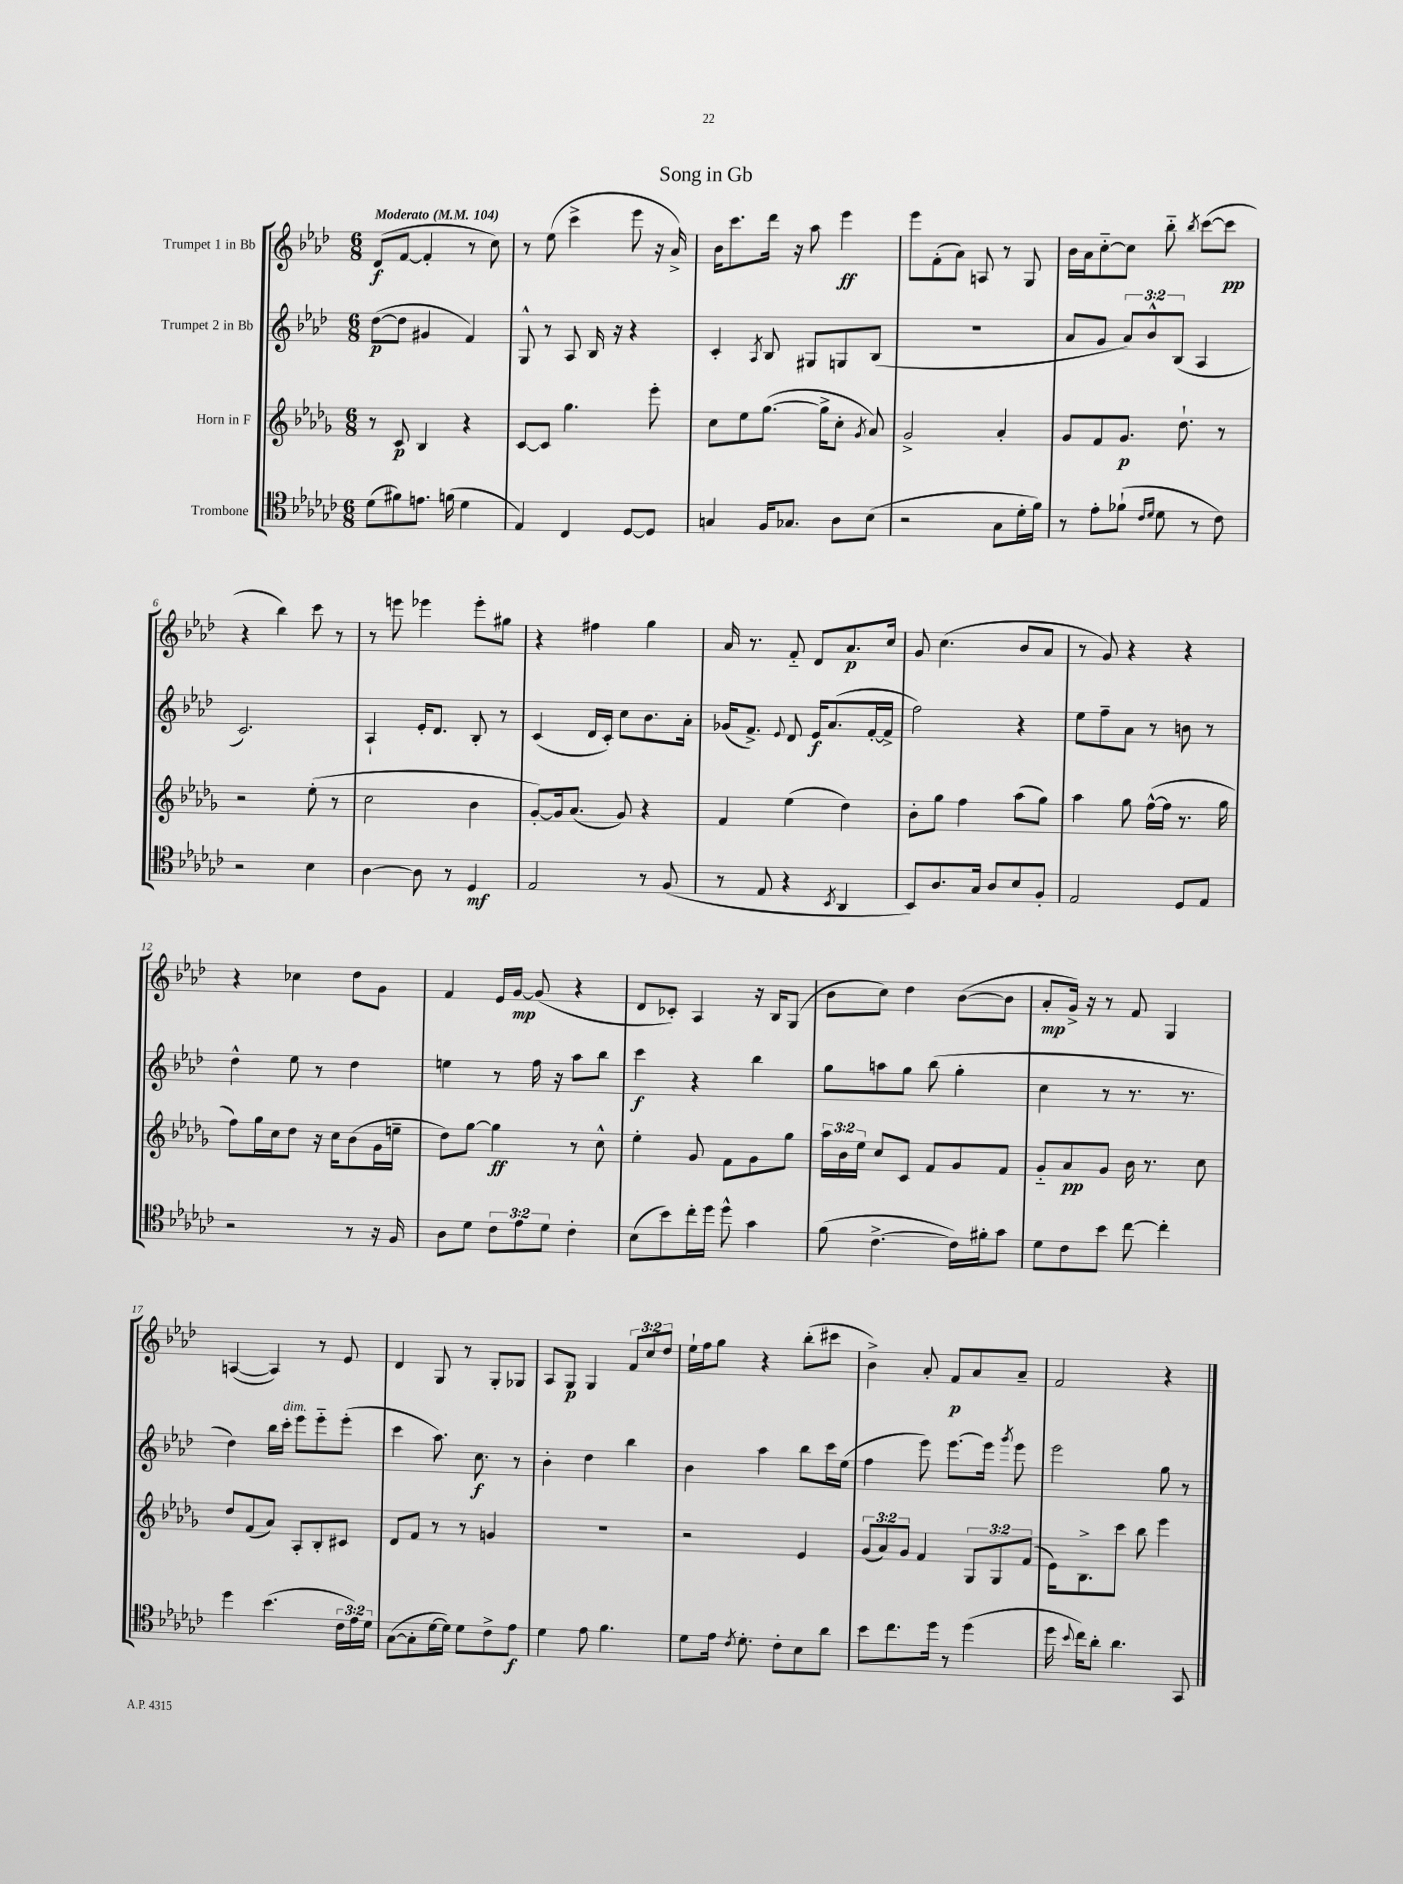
\header { title = "Song in Gb" }
<<
\new StaffGroup <<
\new Staff = "s0" \with { instrumentName = "Trumpet 1 in Bb" } {
    \clef treble \key aes \major \numericTimeSignature \time 6/8 \override Staff.TupletNumber.text = #tuplet-number::calc-fraction-text \tempo "Moderato" 4 = 104
    \autoBeamOff des'8[\f( f'8]~ f'4-. r8 c''8) |
    r8 ees''8( c'''4-> ees'''8 r16 aes'16->) |
    bes'16[ c'''8. des'''16] r16 aes''8 ees'''4\ff |
    ees'''8[ f'8-.( aes'8]) a8 r8 g8 |
    bes'16[ aes'16 c''8~-_ c''8] bes''8-_ \acciaccatura { bes''8 } c'''8[~( c'''8]\pp |
    r4 bes''4) c'''8 r8 |
    r8 e'''8 ees'''4 ees'''8[-. gis''8] |
    r4 fis''4 g''4 |
    aes'16 r8. f'8-_ des'8[ aes'8.\p c''16] |
    g'8 c''4.( bes'8[ aes'8] |
    r8 g'8) r4 r4 |
    r4 ces''4 des''8[ g'8] |
    f'4 ees'16[ g'16]~\mp g'8( r4 |
    des'8[ ces'8]-.) aes4 r16 bes16[ g8]( |
    bes'8[ c''8]) des''4 bes'8[~( bes'8] |
    aes'8[-.\mp g'16]->) r16 r8 f'8 g4 |
    a4~( a4) r8 ees'8 |
    des'4 g8 r8 g8[-. ges8] |
    aes8[ g8]\p g4 \tuplet 3/2 { f'8[ c''8 des''8] } |
    ees''16[-! f''16 g''8] r4 bes''8[-.( cis'''8] |
    bes'4->) aes'8-. f'8[\p aes'8 aes'8]-- |
    f'2 r4 \bar "|." |
}
\new Staff = "s1" \with { instrumentName = "Trumpet 2 in Bb" } {
    \clef treble \key aes \major \numericTimeSignature \time 6/8 \override Staff.TupletNumber.text = #tuplet-number::calc-fraction-text
    \autoBeamOff des''8[~\p( des''8] gis'4 f'4) |
    g8-^ r8 aes8 bes16 r16 r4 |
    c'4-. \acciaccatura { aes8 } bes8 gis8[ g8 bes8]( |
    R2. |
    aes'8[ g'8] \tuplet 3/2 { aes'8[) bes'8-^ bes8]( } aes4 |
    c'2.) |
    aes4-! ees'16[-. des'8.] bes8-. r8 |
    c'4( des'16[ c'16]-.) c''8[ bes'8. aes'16]-. |
    ges'16[( f'8.]->) \appoggiatura { ees'8 } des'8 ees'16[\f aes'8.( f'16~-. f'16]-> |
    f''2) r4 |
    ees''8[ f''8-- aes'8] r8 b'8 r8 |
    des''4-^ ees''8 r8 des''4 |
    e''4 r8 f''16 r16 aes''8[ bes''8] |
    c'''4\f r4 bes''4 |
    g''8[ a''8 g''8] bes''8( g''4-. |
    c''4 r8 r8. r8. |
    des''4) bes''16[ c'''16]-.^\markup { \italic "dim." } ees'''8[ ees'''8-_ ees'''8]-.( |
    c'''4 aes''8.) c''8.\f r8 |
    bes'4-. des''4 bes''4 |
    bes'4 aes''4 bes''8[ c'''16 ees''16]( |
    f''4 ees'''8) ees'''8.[~ ees'''16] \acciaccatura { g'''8 } ees'''8 |
    ees'''2 g''8 r8 \bar "|." |
}
\new Staff = "s2" \with { instrumentName = "Horn in F" } {
    \clef treble \key des \major \numericTimeSignature \time 6/8 \override Staff.TupletNumber.text = #tuplet-number::calc-fraction-text
    \autoBeamOff r8 c'8\p bes4 r4 |
    c'8[~ c'8] ges''4. ees'''8-. |
    c''8[ ees''8 ges''8.]~( ges''16[-> c''8]-. \acciaccatura { ges'8 } aes'8) |
    ges'2-> aes'4-. |
    ges'8[ f'8 ges'8.]\p des''8.-! r8 |
    r2 ees''8-.( r8 |
    c''2 bes'4 |
    ges'8[~-.) ges'16 aes'8.]( ges'8) r4 |
    f'4 ees''4( des''4) |
    bes'8[-. ges''8] f''4 aes''8[( ges''8]) |
    aes''4 ges''8 f''16[~-^( f''16] r8. ges''16 |
    f''8[) ges''16 c''16 des''8] r16 c''16[ bes'8( ges'16 e''16]-- |
    des''8[) ges''8]~ ges''4\ff r8 c''8-^ |
    ees''4-. ges'8 f'8[ ges'8 ges''8] |
    \tuplet 3/2 { aes''16[ bes'16 ees''16] } c''8[ c'8] f'8[ ges'8 f'8] |
    ges'8[-_ aes'8\pp ges'8] bes'16 r8. c''8 |
    des''8[ f'8( aes'8]) aes8[-. bes8-. cis'8] |
    des'8[ f'8] r8 r8 g'4 |
    R2. |
    r2 ees'4 |
    \tuplet 3/2 { ges'8[( aes'8) ges'8] } f'4 \tuplet 3/2 { ges8[ ges8 f'8]( } |
    ees'16[) bes8.-> c'''8] bes''8 ees'''4 \bar "|." |
}
\new Staff = "s3" \with { instrumentName = "Trombone" } {
    \clef tenor \key ges \major \numericTimeSignature \time 6/8 \override Staff.TupletNumber.text = #tuplet-number::calc-fraction-text
    \autoBeamOff des'8[( fis'8) e'8.] f'16( des'4 |
    ees4) ces4 des8[~ des8] |
    g4 f16[ ges8.] aes8[ bes8]( |
    r2 ges8[ des'16-. f'16]) |
    r8 ees'8[-. fes'8]-!( \grace { ces'16[ des'16] } des'8 r8 ces'8) |
    r2 bes4 |
    aes4~ aes8 r8 des4\mf |
    ees2 r8 f8( |
    r8 ees8 r4 \acciaccatura { bes,8 } aes,4 |
    bes,8[) aes8. ges16] aes8[ bes8 f8]-. |
    ees2 des8[ ees8] |
    r2 r8 r16 f16 |
    aes8[ des'8] \tuplet 3/2 { ces'8[ ees'8 des'8] } ces'4-. |
    bes8[( bes'8) ces''16-. des''16] des''8-^ ges'4 |
    f'8( ces'4.~-> ces'16[) fis'16-. ges'8] |
    des'8[ ces'8 bes'8] ces''8~ ces''4-. |
    des''4 bes'4.( \tuplet 3/2 { ces'16[ ees'16) des'16] } |
    ges8[~( ges8-. des'16~ des'16]) des'8[ ces'8-> ees'8]\f |
    des'4 ees'8 f'4. |
    des'8[ ees'16] \acciaccatura { ces'8 } des'8.-. ces'8[-. bes8 aes'8] |
    bes'8[ ces''8. des''16] r8 des''4( |
    des''16 \appoggiatura { bes'8 } ces''16[) aes'8]-. aes'4. ges,8 \bar "|." |
}
>>
>>
